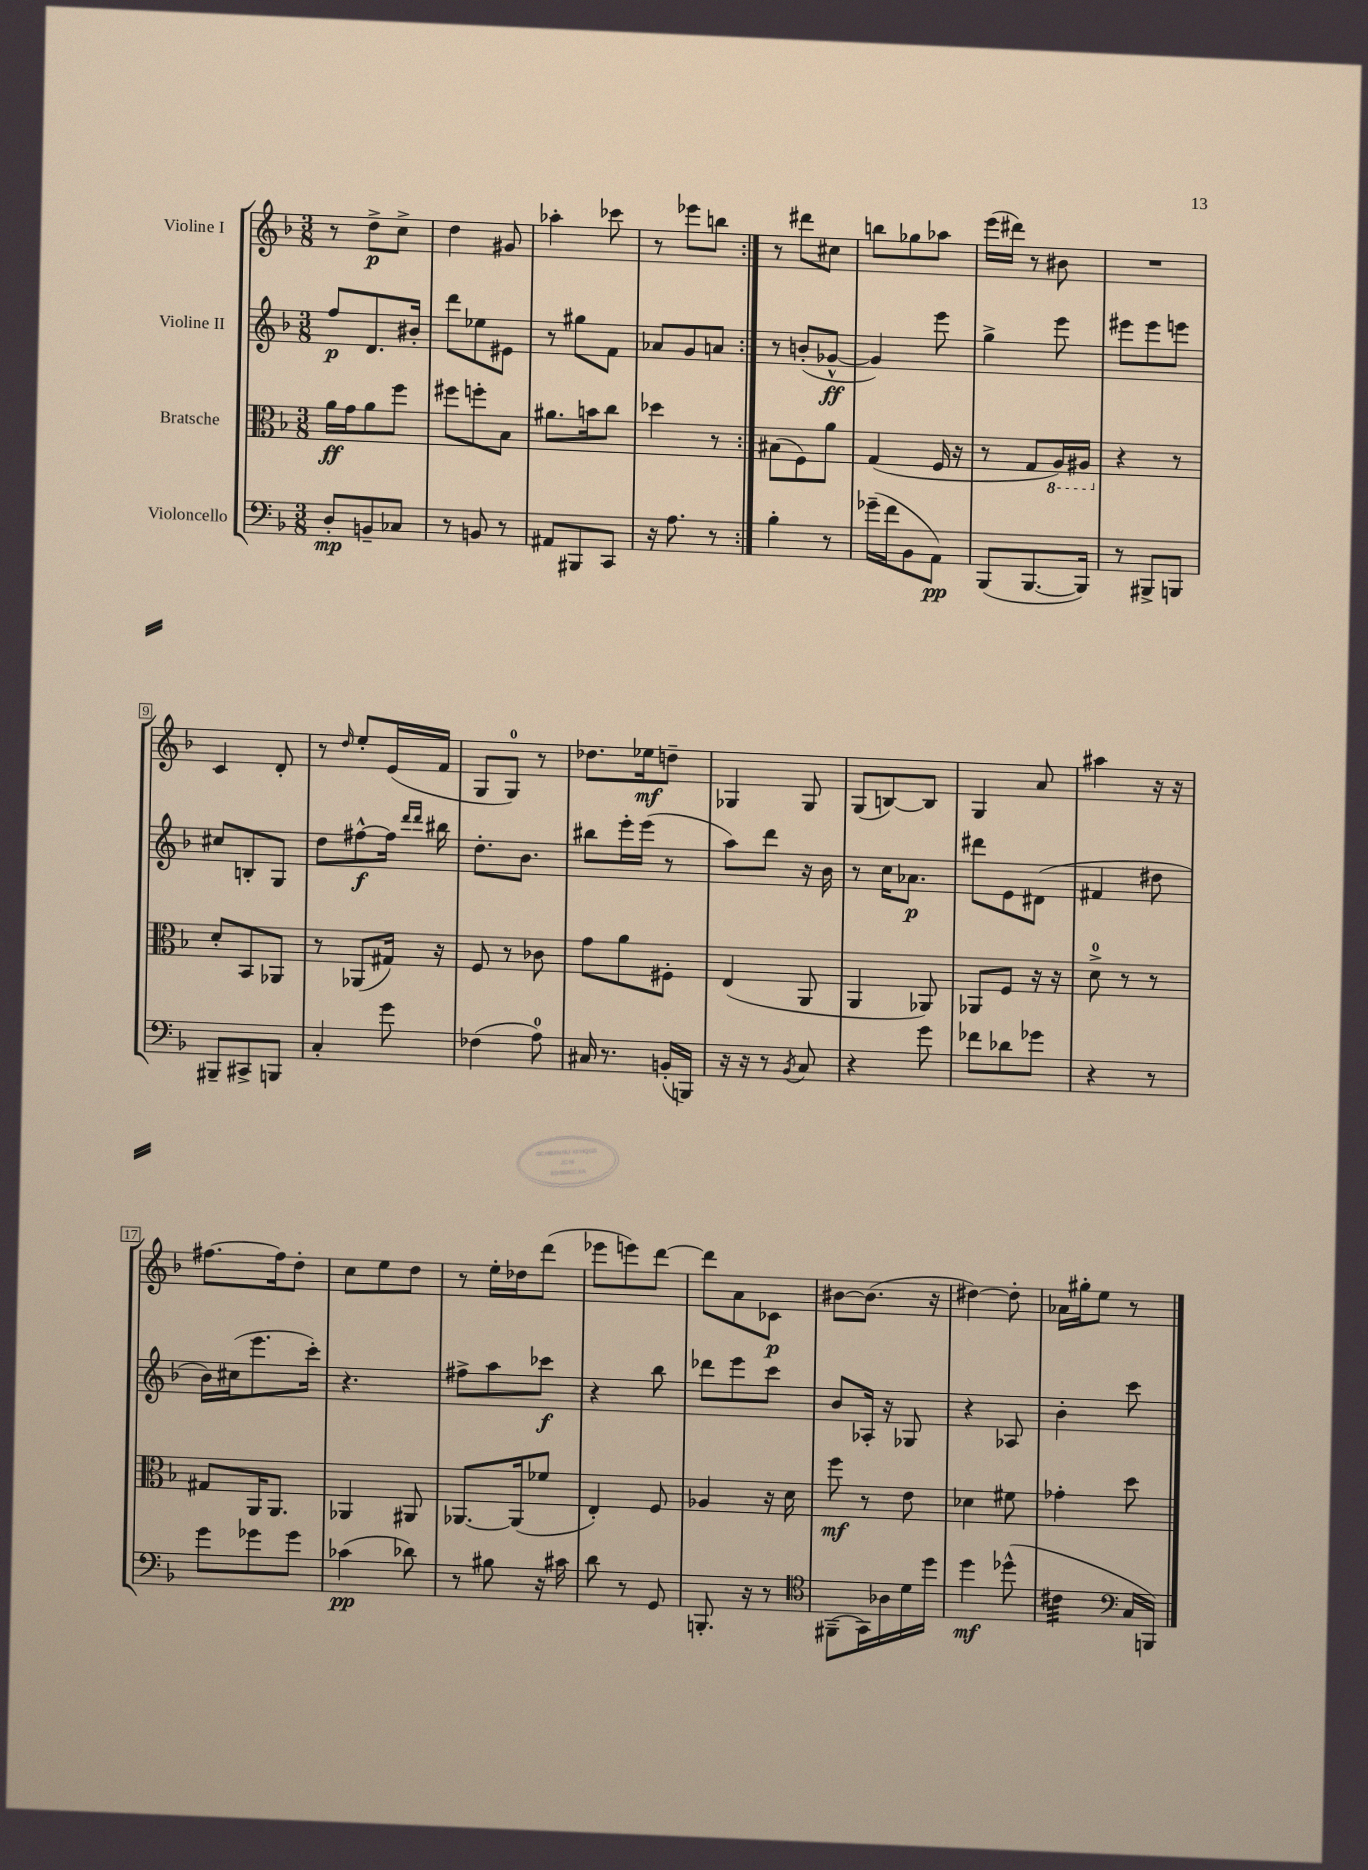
<<
\new StaffGroup <<
\new Staff = "s0" \with { instrumentName = "Violine I" } {
    \clef treble \key f \major \numericTimeSignature \time 3/8
    \repeat volta 2 { r8 d''8->\p c''8-> |
    d''4 gis'8 |
    aes''4-. ces'''8 |
    r8 ees'''8 b''8 | }
    r8 dis'''8 cis''8 |
    b''8 ges''8 aes''8 |
    e'''16( dis'''16) r8 bis'8 |
    R4. |
    c'4 d'8-. |
    r8 \grace { d''16 } e''8-. e'16( f'16 |
    g8 g8-0) r8 |
    des''8. ees''16\mf d''8-- |
    ges4 ges8 |
    g8( b8~) b8 |
    g4 a'8 |
    ais''4 r16 r16 |
    fis''8.~ fis''16 d''8-. |
    c''8 e''8 d''8 |
    r8 e''16-. des''16 d'''8( |
    ees'''8 e'''8) d'''8~ |
    d'''8 a'8 ces'8\p |
    bis'8~ bis'8.( r16 |
    dis''4~) dis''8-. |
    aes'16 gis''16-. e''8 r8 \bar "|." |
}
\new Staff = "s1" \with { instrumentName = "Violine II" } {
    \clef treble \key f \major \numericTimeSignature \time 3/8
    \repeat volta 2 { f''8\p d'8. bis'16-. |
    d'''8 ees''8 eis'8 |
    r8 gis''8 f'8 |
    aes'8 g'8 a'8 | }
    r8 b'8-.( ges'8~-^\ff |
    ges'4) e'''8 |
    g''4-> e'''8 |
    eis'''8 eis'''8 e'''8 |
    cis''8 b8-. g8 |
    d''8 fis''8~-^\f fis''16 \grace { d'''16 d'''16 } bis''16 |
    d''8.-. bes'8. |
    bis''8 e'''16-. e'''16( r8 |
    a''8) d'''8 r16 bes'16 |
    r8 c''16 aes'8.\p |
    dis'''8 e'8 dis'8( |
    fis'4 dis''8 |
    bes'16) cis''16( e'''8. c'''16-.) |
    r4. |
    fis''8-> a''8 ces'''8\f |
    r4 bes''8 |
    des'''8 e'''8 c'''8 |
    bes'8 aes16-. r16 ges8 |
    r4 aes8 |
    bes'4-. c'''8 \bar "|." |
}
\new Staff = "s2" \with { instrumentName = "Bratsche" } {
    \clef alto \key f \major \numericTimeSignature \time 3/8
    \repeat volta 2 { a'16\ff g'16 a'8 f''8 |
    fis''8 f''8-. bes8 |
    ais'8. b'16 c''8 |
    des''4 r8 | }
    bis8( f8) a'8 |
    g4( f16 r16 |
    r8 g8 \ottava #-1 a,16) ais,16 \ottava #0 |
    r4 r8 |
    d'8-. bes,8 aes,8 |
    r8 aes,8( gis16) r16 |
    f8 r8 ces'8 |
    g'8 a'8 fis8-. |
    e4( a,8 |
    a,4 aes,8) |
    aes,8 f8 r16 r16 |
    d'8-0-> r8 r8 |
    gis8 a,16 a,8. |
    aes,4 ais,8 |
    aes,8.~ aes,16( fes'8 |
    e4-.) f8 |
    aes4 r16 d'16 |
    f''8\mf r8 e'8 |
    des'4 fis'8 |
    ges'4-. d''8 \bar "|." |
}
\new Staff = "s3" \with { instrumentName = "Violoncello" } {
    \clef bass \key f \major \numericTimeSignature \time 3/8
    \repeat volta 2 { d8-.\mp b,8-- ces8 |
    r8 b,8 r8 |
    ais,8 bis,,8 c,8 |
    r16 a8. r8 | }
    bes4-. r8 |
    ges'16--( f'16 bes,8 a,8\pp) |
    bes,,8( bes,,8.~ bes,,16) |
    r8 bis,,8-> b,,8 |
    bis,,8-- cis,8-> b,,8 |
    c4-. g'8 |
    fes4( a8-0) |
    cis16 r8. b,16-.( b,,16) |
    r16 r16 r8 \acciaccatura { bes,8 } c8 |
    r4 g'8 |
    fes'8 des'8 ges'8 |
    r4 r8 |
    g'8 ges'8 ges'8 |
    ces'4\pp( des'8) |
    r8 bis8 r16 cis'16 |
    d'8 r8 g,8 |
    b,,8.-. r16 r8 |
    \clef tenor fis,8--( g,16) aes16 d'16 d''16 |
    d''4\mf des''8-^( |
    cis'4:32 \clef bass c16 b,,16) \bar "|." |
}
>>
>>
\layout { \context { \Score \override BarNumber.stencil = #(make-stencil-boxer 0.1 0.3 ly:text-interface::print) } }
